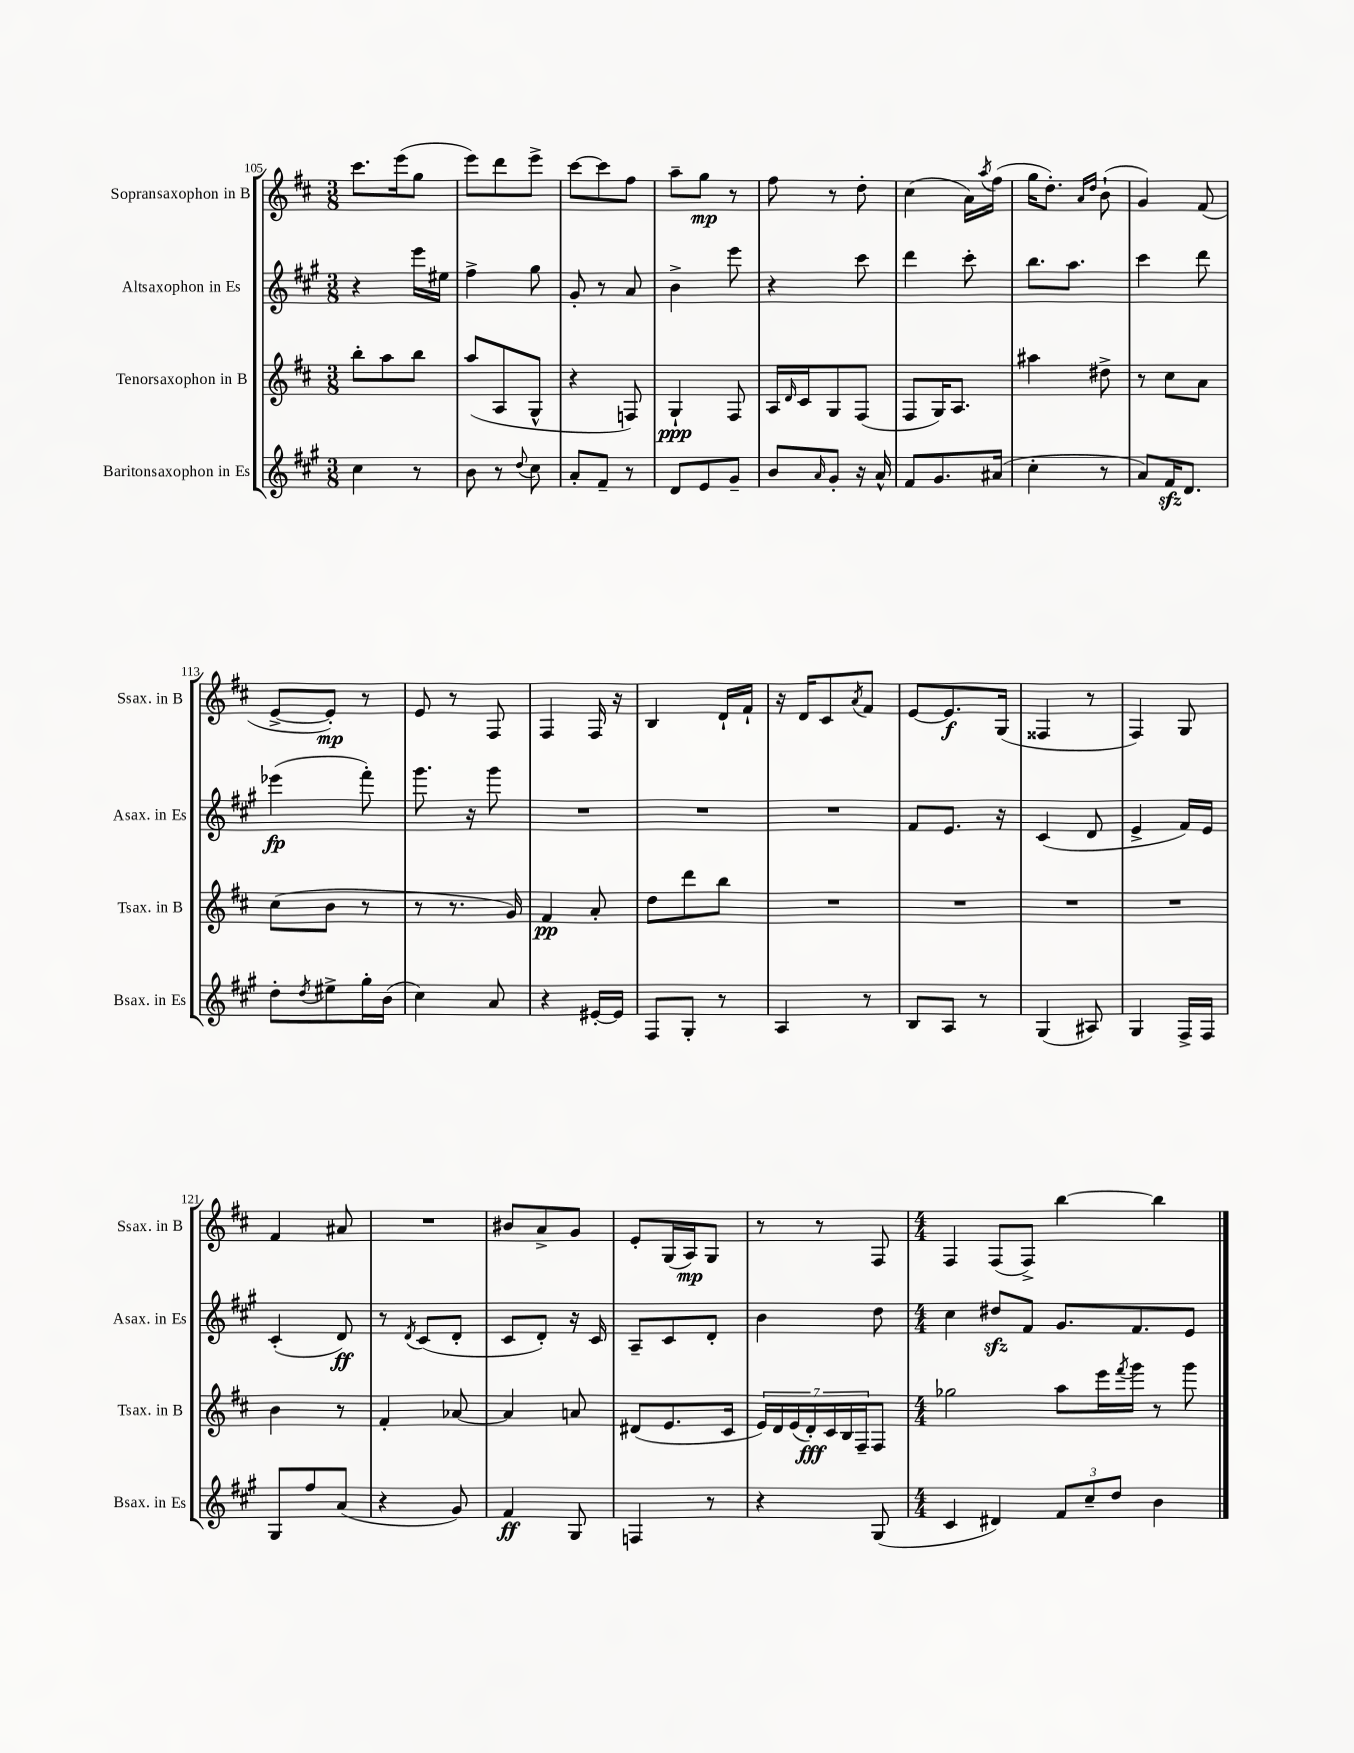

**kern	**dynam	**kern	**dynam	**kern	**dynam	**kern	**dynam
*part4	*part4	*part3	*part3	*part2	*part2	*part1	*part1
*staff4	*staff4	*staff3	*staff3	*staff2	*staff2	*staff1	*staff1
*I"Baritonsaxophon in Es	*	*I"Tenorsaxophon in B	*	*I"Altsaxophon in Es	*	*I"Sopransaxophon in B	*
*I'Bsax. in Es	*	*I'Tsax. in B	*	*I'Asax. in Es	*	*I'Ssax. in B	*
*clefG2	*	*clefG2	*	*clefG2	*	*clefG2	*
*k[f#c#g#]	*	*k[f#c#]	*	*k[f#c#g#]	*	*k[f#c#]	*
*M3/8	*	*M3/8	*	*M3/8	*	*M3/8	*
=105	=105	=105	=105	=105	=105	=105	=105
4cc#\	.	8bb'\L	.	4r	.	8.ccc#\L	.
.	.	8aa\	.	.	.	.	.
.	.	.	.	.	.	(16eee\k	.
8r	.	8bb\J	.	16eee\LL	.	8gg\J	.
.	.	.	.	16ee#X\JJ	.	.	.
=106	=106	=106	=106	=106	=106	=106	=106
8b\	.	(8aa/L	.	4ff#^\	.	8eee\L)	.
8r	.	8A/	.	.	.	8ddd\	.
8qqdd/	.	.	.	.	.	.	.
8cc#\	.	8G^^/J	.	8gg#\	.	8eee^\J	.
=107	=107	=107	=107	=107	=107	=107	=107
8a'/L	.	4r	.	8g#'/	.	[8ccc#\L	.
8f#~/J	.	.	.	8r	.	8ccc#\]	.
8r	.	8Fn/)	.	8a/	.	8ff#\J	.
=108	=108	=108	=108	=108	=108	=108	=108
8d/L	.	4G`/	ppp	4b^\	.	8aa~\L	.
8e/	.	.	.	.	.	8gg\J	mp
8g#~/J	.	8F#/	.	8eee\	.	8r	.
=109	=109	=109	=109	=109	=109	=109	=109
8b/L	.	16A/LL	.	4r	.	8ff#\	.
.	.	16qqd/	.	.	.	.	.
.	.	16c#/J	.	.	.	.	.
16qqa/	.	.	.	.	.	.	.
8g#'/J	.	8G/	.	.	.	8r	.
16r	.	(8F#/J	.	8ccc#\	.	8dd'\	.
16a^^/	.	.	.	.	.	.	.
=110	=110	=110	=110	=110	=110	=110	=110
8f#/L	.	8F#/L	.	4ddd\	.	(4cc#\	.
8.g#/	.	16G/K)	.	.	.	.	.
.	.	8.A/J	.	.	.	.	.
.	.	.	.	8ccc#'\	.	16a\LL)	.
.	.	.	.	.	.	8qaa/	.
(16a#X/Jk	.	.	.	.	.	(16ff#\JJ	.
=111	=111	=111	=111	=111	=111	=111	=111
4cc#'\	.	4aa#X\	.	8.bb\L	.	16gg\KL	.
.	.	.	.	.	.	8.dd'\J)	.
.	.	.	.	8.aa\J	.	.	.
.	.	.	.	.	.	16qqa/LL	.
.	.	.	.	.	.	16qqdd/JJ	.
8r	.	8dd#X^\	.	.	.	(8b`\	.
=112	=112	=112	=112	=112	=112	=112	=112
8a/L)	.	8r	.	4ccc#\	.	4g/)	.
16f#zz/K	.	8cc#\L	.	.	.	.	.
8.d/J	.	.	.	.	.	.	.
.	.	8a\J	.	8ddd\	.	(8f#/	.
!!LO:LB:g=z
=113	=113	=113	=113	=113	=113	=113	=113
8dd'\L	.	(8cc#\L	.	(4eee-X\	fp	[8e^/L	.
8qdd/	.	.	.	.	.	.	.
8ee#X^\	.	8b\J	.	.	.	8e'/J])	mp
16gg#'\L	.	8r	.	8fff#'\)	.	8r	.
(16b\JJ	.	.	.	.	.	.	.
=114	=114	=114	=114	=114	=114	=114	=114
4cc#\)	.	8r	.	8.ggg#\	.	8e/	.
.	.	8.r	.	.	.	8r	.
.	.	.	.	16r	.	.	.
8a/	.	.	.	8ggg#\	.	8F#/	.
.	.	16g/)	.	.	.	.	.
=115	=115	=115	=115	=115	=115	=115	=115
4r	.	4f#/	pp	4.r	.	4F#/	.
[16e#X'/LL	.	8a'/	.	.	.	16F#/	.
16e#/JJ]	.	.	.	.	.	16r	.
=116	=116	=116	=116	=116	=116	=116	=116
8F#/L	.	8dd\L	.	4.r	.	4B/	.
8G#'/J	.	8ddd\	.	.	.	.	.
8r	.	8bb\J	.	.	.	16d`/LL	.
.	.	.	.	.	.	16f#`/JJ	.
=117	=117	=117	=117	=117	=117	=117	=117
4A/	.	4.r	.	4.r	.	16r	.
.	.	.	.	.	.	16d/KL	.
.	.	.	.	.	.	8c#/	.
.	.	.	.	.	.	8qa/	.
8r	.	.	.	.	.	8f#/J	.
=118	=118	=118	=118	=118	=118	=118	=118
8B/L	.	4.r	.	8f#/L	.	[8e/L	.
8A/J	.	.	.	8.e/J	.	8.e/]	f
8r	.	.	.	.	.	.	.
.	.	.	.	16r	.	(16G/Jk	.
=119	=119	=119	=119	=119	=119	=119	=119
(4G#/	.	4.r	.	(4c#/	.	4F##X/	.
8A#X/)	.	.	.	8d/	.	8r	.
=120	=120	=120	=120	=120	=120	=120	=120
4G#/	.	4.r	.	4e^/	.	4F#/)	.
16F#^/LL	.	.	.	16f#/LL)	.	8G/	.
16F#/JJ	.	.	.	16e/JJ	.	.	.
!!LO:LB:g=z
=121	=121	=121	=121	=121	=121	=121	=121
8G#/L	.	4b\	.	(4c#'/	.	4f#/	.
8ff#/	.	.	.	.	.	.	.
(8a/J	.	8r	.	8d/)	ff	8a#X/	.
=122	=122	=122	=122	=122	=122	=122	=122
4r	.	4f#'/	.	8r	.	4.r	.
.	.	.	.	8qd/	.	.	.
.	.	.	.	(8c#/L	.	.	.
8g#/)	.	[8a-X/	.	8d'/J	.	.	.
=123	=123	=123	=123	=123	=123	=123	=123
4f#/	ff	4a-/]	.	8c#/L	.	8b#X/L	.
.	.	.	.	8d'/J)	.	8a^/	.
8G#/	.	8an/	.	16r	.	8g/J	.
.	.	.	.	16c#/	.	.	.
=124	=124	=124	=124	=124	=124	=124	=124
4Fn/	.	(8d#X/L	.	8A~/L	.	8e'/L	.
.	.	8.e/	.	8c#/	.	(16G/L	.
.	.	.	.	.	.	16A/J)	mp
8r	.	.	.	8d'/J	.	8G/J	.
.	.	16c#/Jk	.	.	.	.	.
=125	=125	=125	=125	=125	=125	=125	=125
4r	.	28e/LL)	.	4b\	.	8r	.
.	.	28d/	.	.	.	.	.
.	.	(28e/	.	.	.	.	.
.	.	28d'/)	fff	.	.	.	.
.	.	.	.	.	.	8r	.
.	.	28c#/	.	.	.	.	.
.	.	28B/	.	.	.	.	.
.	.	28F#~/J	.	.	.	.	.
(8G#/	.	8F#/J	.	8dd\	.	8F#/	.
=126	=126	=126	=126	=126	=126	=126	=126
*M4/4	*	*M4/4	*	*M4/4	*	*M4/4	*
4c#/	.	2gg-X\	.	4cc#\	.	4F#/	.
4d#X/)	.	.	.	8dd#Xzz/L	.	(8F#/L	.
.	.	.	.	8f#/J	.	8F#^/J)	.
12f#/L	.	8aa\L	.	8.g#/L	.	[4bb\	.
12cc#~/	.	.	.	.	.	.	.
.	.	16eee\L	.	.	.	.	.
12dd/J	.	.	.	.	.	.	.
.	.	8qfff#/	.	.	.	.	.
.	.	16ggg\JJ	.	8.f#/	.	.	.
4b\	.	8r	.	.	.	4bb\]	.
.	.	8ggg\	.	8e/J	.	.	.
==	==	==	==	==	==	==	==
*-	*-	*-	*-	*-	*-	*-	*-
